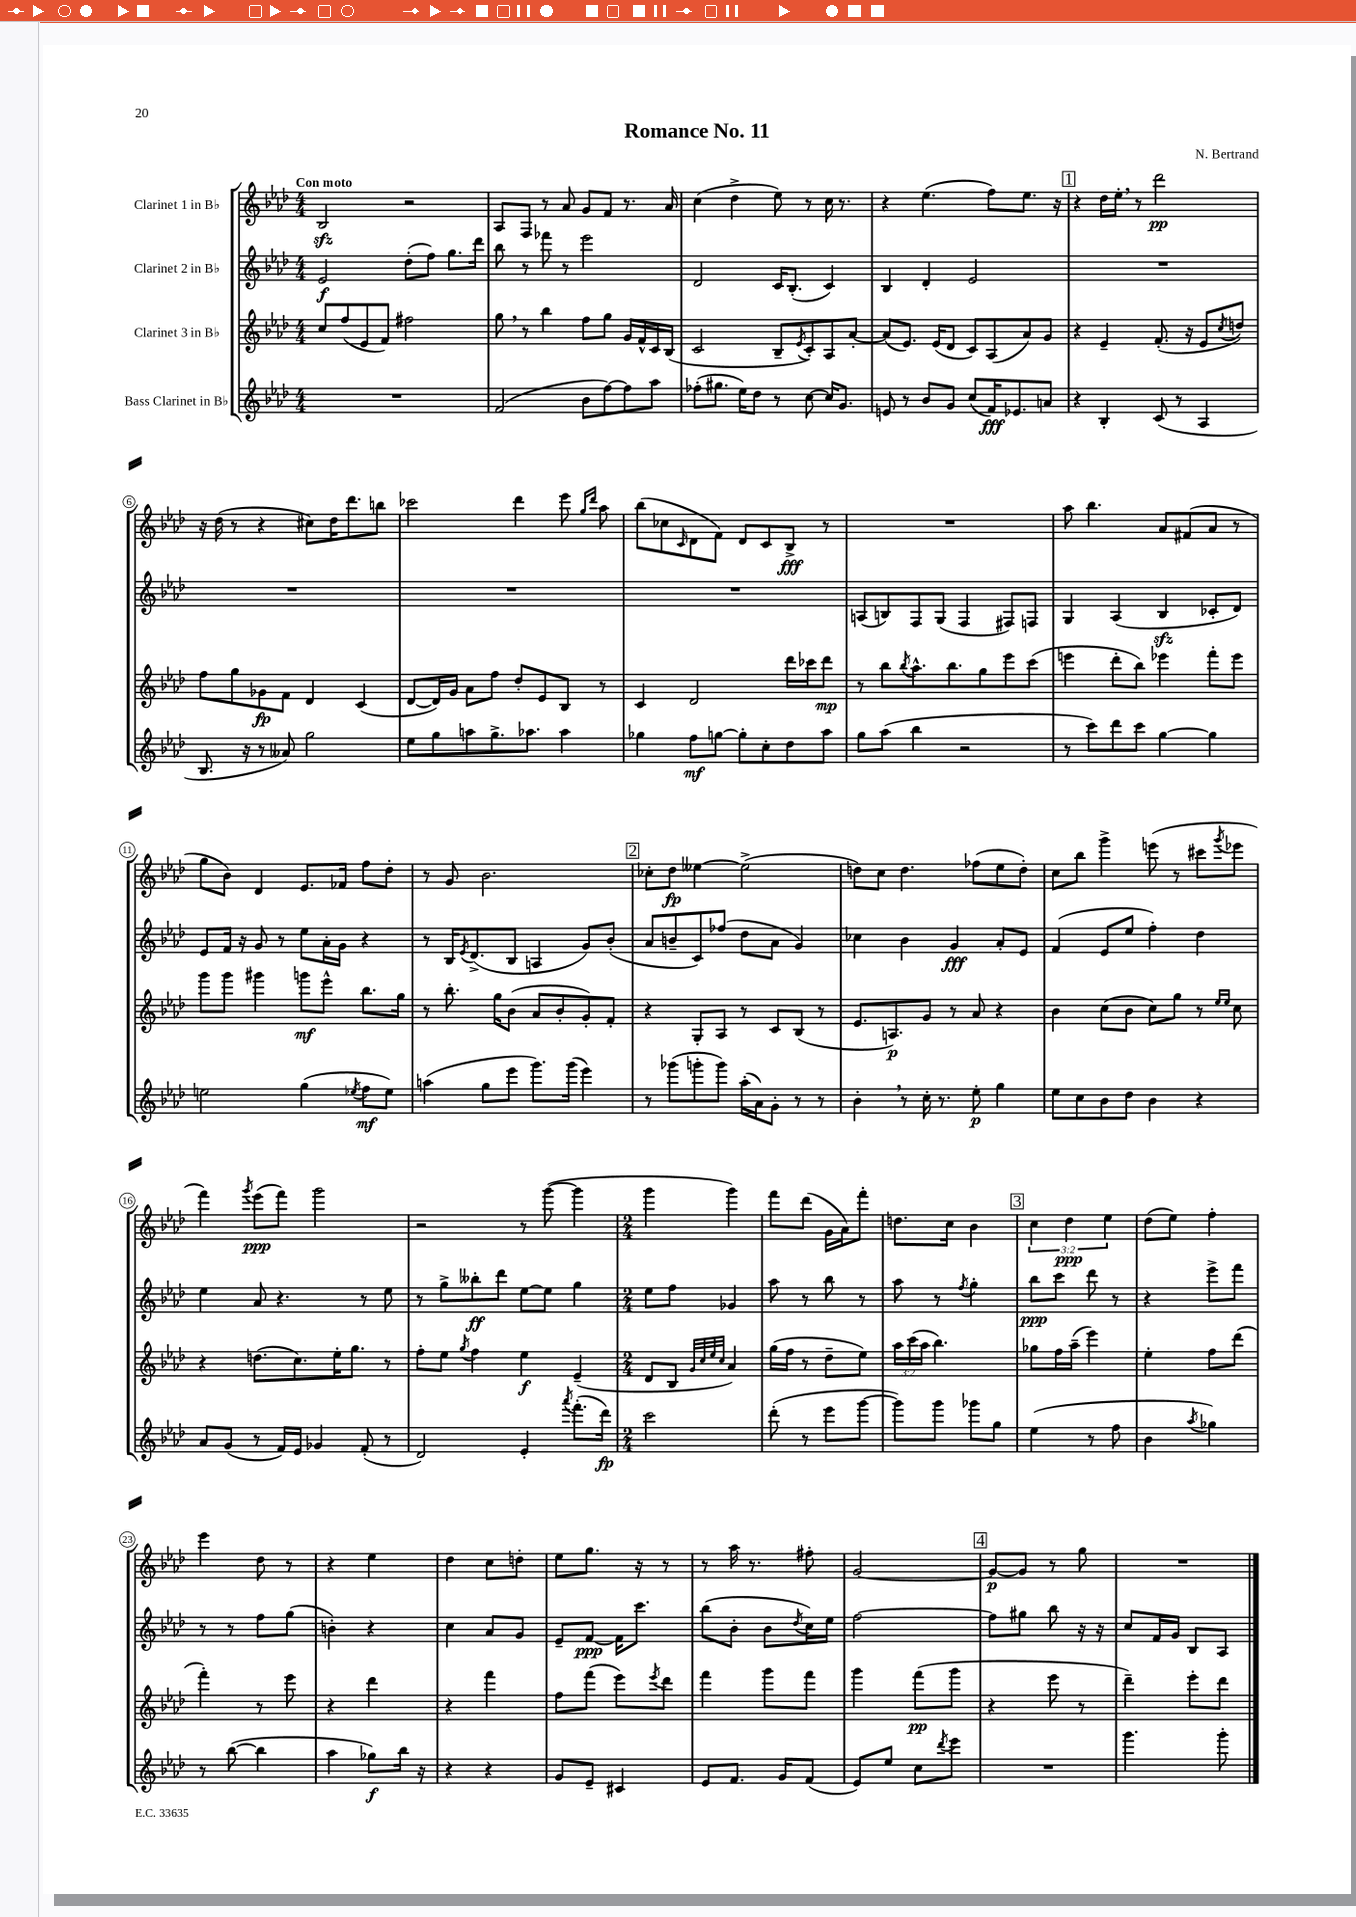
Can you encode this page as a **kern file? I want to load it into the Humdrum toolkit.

**kern	**dynam	**kern	**dynam	**kern	**dynam	**kern	**dynam
*part4	*part4	*part3	*part3	*part2	*part2	*part1	*part1
*staff4	*staff4	*staff3	*staff3	*staff2	*staff2	*staff1	*staff1
*I"Bass Clarinet in B♭	*	*I"Clarinet 3 in B♭	*	*I"Clarinet 2 in B♭	*	*I"Clarinet 1 in B♭	*
*clefG2	*	*clefG2	*	*clefG2	*	*clefG2	*
*k[b-e-a-d-]	*	*k[b-e-a-d-]	*	*k[b-e-a-d-]	*	*k[b-e-a-d-]	*
*M4/4	*	*M4/4	*	*M4/4	*	*M4/4	*
=1	=1	=1	=1	=1	=1	=1	=1
!	!	!	!	!	!	!LO:TX:a:B:t=Con moto	!
1r	.	8cc/L	.	2e-/	f	2B-zz/	.
.	.	(8ff/	.	.	.	.	.
.	.	8e-/	.	.	.	.	.
.	.	8f/J)	.	.	.	.	.
.	.	2ff#X\	.	(8dd-'\L	.	2r	.
.	.	.	.	8ff\J)	.	.	.
.	.	.	.	8.gg\L	.	.	.
.	.	.	.	16ddd-\Jk	.	.	.
=2	=2	=2	=2	=2	=2	=2	=2
(2f/	.	8gg,\	.	8bb-\	.	8A-/L	.
.	.	8r	.	8r	.	8F/J	.
.	.	4bb-\	.	8fff-X\	.	8r	.
.	.	.	.	8r	.	8a-/	.
8b-\L	.	8ff\L	.	2eee-\	.	8g/L	.
[8ff\)	.	8gg\J	.	.	.	8f/J	.
8ff\]	.	16g/LL	.	.	.	8.r	.
.	.	16f^^/	.	.	.	.	.
8aa-\J	.	16c/	.	.	.	.	.
.	.	(16B-/JJ	.	.	.	16a-/	.
=3	=3	=3	=3	=3	=3	=3	=3
(8ff-X'\L	.	2c/	.	2d-/	.	(4cc\	.
8.gg#X\J	.	.	.	.	.	.	.
.	.	.	.	.	.	4dd-^\	.
16ee-\KL)	.	.	.	.	.	.	.
8dd-\J	.	.	.	.	.	.	.
8r	.	8B-~/L	.	16c/KL	.	8ee-\)	.
.	.	.	.	(8.B-'/J	.	.	.
.	.	8qe-/	.	.	.	.	.
[8cc\	.	8c'/)	.	.	.	8r	.
16cc/KL]	.	8A-/	.	4c/)	.	16cc\	.
8.g/J	.	.	.	.	.	8.r	.
.	.	[8a-'/J	.	.	.	.	.
=4	=4	=4	=4	=4	=4	=4	=4
8en/	.	(8a-/L]	.	4B-/	.	4r	.
8r	.	8.e-/J)	.	.	.	.	.
8b-/L	.	.	.	4d-'/	.	(4.ee-\	.
.	.	(16e-/KL	.	.	.	.	.
8g/J	.	8d-/J	.	.	.	.	.
(8cc/L	.	8c/L)	.	2e-/	.	.	.
16f/K)	fff	(8A-/	.	.	.	8ff\L)	.
8.e-X/	.	.	.	.	.	.	.
.	.	8a-/)	.	.	.	8.ee-\J	.
8an/J	.	8g/J	.	.	.	.	.
.	.	.	.	.	.	16r	.
!!LO:REH:place=s1:t=1
=5	=5	=5	=5	=5	=5	=5	=5
4r	.	4r	.	1r	.	4r	.
4B-'/	.	4e-~/	.	.	.	16dd-\LL	.
.	.	.	.	.	.	16ee-',\JJ	.
.	.	.	.	.	.	8r	.
(8c/	.	(8.f'/	.	.	.	2ddd-\	pp
8r	.	.	.	.	.	.	.
.	.	16r	.	.	.	.	.
4A-/	.	8e-/L	.	.	.	.	.
.	.	8qcc/	.	.	.	.	.
.	.	8ddn/J)	.	.	.	.	.
!!LO:LB:g=z
=6	=6	=6	=6	=6	=6	=6	=6
8.B-/	.	8ff\L	.	1r	.	16r	.
.	.	.	.	.	.	(16dd-\	.
.	.	8gg\	.	.	.	8r	.
16r	.	.	.	.	.	.	.
8r	.	8g-X\	fp	.	.	4r	.
8a--X/)	.	8f\J	.	.	.	.	.
2gg\	.	4d-/	.	.	.	8cc#X\L)	.
.	.	.	.	.	.	16dd-\K	.
.	.	.	.	.	.	8.ddd-\	.
.	.	(4c/	.	.	.	.	.
.	.	.	.	.	.	8bbn\J	.
=7	=7	=7	=7	=7	=7	=7	=7
8ee-\L	.	[8d-/L	.	1r	.	2ccc-X\	.
8gg\	.	16d-/L])	.	.	.	.	.
.	.	16g/JJ	.	.	.	.	.
8aan\	.	8a-\L	.	.	.	.	.
8.gg^\	.	8ff\J	.	.	.	.	.
.	.	8dd-'/L	.	.	.	4ddd-\	.
8.aa-X\J	.	.	.	.	.	.	.
.	.	8e-/	.	.	.	.	.
4aa-\	.	8B-/J	.	.	.	8eee-\	.
.	.	.	.	.	.	16qqgg/LL	.
.	.	.	.	.	.	16qqddd-/JJ	.
.	.	8r	.	.	.	8aa-\	.
=8	=8	=8	=8	=8	=8	=8	=8
4gg-X\	.	4c/	.	1r	.	(8bb-\L	.
.	.	.	.	.	.	8cc-X\	.
.	.	.	.	.	.	16qqc/	.
8ff\L	mf	2d-/	.	.	.	8d-\	.
[8ggn\J	.	.	.	.	.	8f\J)	.
8gg'\L]	.	.	.	.	.	8d-/L	.
8cc'\	.	.	.	.	.	8c/	.
8dd-\	.	16ddd-\LL	.	.	.	8B-^/J	fff
.	.	16ccc-X\J	.	.	.	.	.
8aa-\J	.	8ddd-\J	mp	.	.	8r	.
=9	=9	=9	=9	=9	=9	=9	=9
8gg\L	.	8r	.	(8An/L	.	1r	.
(8aa-\J	.	8bb-\L	.	8Bn/)	.	.	.
.	.	8qbb-/	.	.	.	.	.
4bb-\	.	8.aa-^^\	.	8F/	.	.	.
.	.	.	.	(8G/J	.	.	.
.	.	8.bb-\	.	.	.	.	.
2r	.	.	.	4F/	.	.	.
.	.	8gg\	.	.	.	.	.
.	.	8eee-\	.	8F#X/L)	.	.	.
.	.	(8ccc\J	.	8Fn/J	.	.	.
=10	=10	=10	=10	=10	=10	=10	=10
8r	.	4eeen\	.	4G/	.	8aa-\	.
8ccc\L)	.	.	.	.	.	4.bb-\	.
8ddd-\	.	8ddd-'\L	.	(4A-/	.	.	.
8ccc\J	.	8bb-\J)	.	.	.	.	.
[4gg\	.	4eee-X\	.	4B-zz/	.	8a-/L	.
.	.	.	.	.	.	(8f#X/	.
4gg\]	.	8fff'\L	.	8c-X'/L	.	8a-/J	.
.	.	8eee-\J	.	8d-/J)	.	8r	.
!!LO:LB:g=z
=11	=11	=11	=11	=11	=11	=11	=11
2een\	.	8ggg\L	.	8e-/L	.	8gg\L	.
.	.	8ggg\J	.	16f/Jk	.	8b-\J)	.
.	.	.	.	16r	.	.	.
.	.	4ggg#X\	.	8g/	.	4d-/	.
.	.	.	.	8r	.	.	.
(4gg\	.	8gggn\L	mf	8ee-\L	.	8.e-/L	.
.	.	8eee-^^\J	.	16a-'\L	.	.	.
.	.	.	.	16g\JJ	.	16f-X/Jk	.
8qee-X/	.	.	.	.	.	.	.
8ff\L	mf	8.bb-\L	.	4r	.	8ff\L	.
8ee-\J)	.	.	.	.	.	8dd-'\J	.
.	.	16gg\Jk	.	.	.	.	.
=12	=12	=12	=12	=12	=12	=12	=12
(4aan\	.	8r	.	8r	.	8r	.
.	.	8.bb-'\	.	16B-/KL	.	8g/	.
.	.	.	.	8qe-/	.	.	.
.	.	.	.	(8.d-^/	.	.	.
8gg\L	.	.	.	.	.	2.b-\	.
.	.	16gg\KL	.	.	.	.	.
8eee-\J	.	(8b-\J	.	8B-/J	.	.	.
8.ggg\L)	.	8a-/L	.	4An/	.	.	.
.	.	8b-'/	.	.	.	.	.
(16ggg\Jk	.	.	.	.	.	.	.
4eee-\)	.	8g'/)	.	8g/L)	.	.	.
.	.	8f'/J	.	(8b-'/J	.	.	.
!!LO:REH:place=s1:t=2
=13	=13	=13	=13	=13	=13	=13	=13
8r	.	4r	.	8a-/L	.	8cc-X'\L	.
(8ggg-X\L	.	.	.	8bn~/	.	8dd-\J	fp
8gggn'\	.	8G'/L	.	8c/)	.	[4ee--X\	.
8ggg\J)	.	8A-/J	.	(8ff-X/J	.	.	.
(16aa-'\LL	.	8r	.	8dd-\L	.	(2ee--^\]	.
16a-\J)	.	.	.	.	.	.	.
8g'\J	.	8c/L	.	8a-\J	.	.	.
8r	.	(8B-/J	.	4g/)	.	.	.
8r	.	8r	.	.	.	.	.
=14	=14	=14	=14	=14	=14	=14	=14
4b-',\	.	8.e-/L	.	4cc-X\	.	8ddn\L)	.
.	.	.	.	.	.	8cc\J	.
.	.	8.An/)	p	.	.	.	.
8r	.	.	.	4b-\	.	4.dd\	.
16cc'\	.	8g/J	.	.	.	.	.
8.r	.	.	.	.	.	.	.
.	.	8r	.	4g/	fff	.	.
8ee-'\	p	8a-/	.	.	.	(8ff-X\L	.
4gg\	.	4r	.	8a-'/L	.	8ee-\	.
.	.	.	.	8e-/J	.	8dd'\J)	.
=15	=15	=15	=15	=15	=15	=15	=15
8ee-\L	.	4b-\	.	(4f/	.	8cc\L	.
8cc\	.	.	.	.	.	8bb-\J	.
8b-\	.	(8cc\L	.	8e-/L	.	4ggg^\	.
8dd-\J	.	8b-\J	.	8ee-/J	.	.	.
4b-\	.	8cc\L)	.	4ff'\)	.	(8eeen\	.
.	.	8gg\J	.	.	.	8r	.
4r	.	8r	.	4dd-\	.	8ccc#X\L	.
.	.	16qqee-/LL	.	.	.	.	.
.	.	16qqee-/JJ	.	.	.	8qggg/	.
.	.	8cc\	.	.	.	8eee-X\J	.
!!LO:LB:g=z
=16	=16	=16	=16	=16	=16	=16	=16
8a-/L	.	4r	.	4ee-\	.	4fff\)	.
(8g/J	.	.	.	.	.	.	.
.	.	.	.	.	.	8qggg/	.
8r	.	(8.ddn\L	.	8a-/	.	(8eee-\L	ppp
16f/LL)	.	.	.	4.r	.	8fff\J)	.
16e-/JJ	.	8.cc\)	.	.	.	.	.
4g-X/	.	.	.	.	.	2ggg\	.
.	.	16ee-'\K	.	.	.	.	.
.	.	8.gg\J	.	.	.	.	.
(8f'/	.	.	.	8r	.	.	.
8r	.	8r	.	8ee-\	.	.	.
=17	=17	=17	=17	=17	=17	=17	=17
2d-/)	.	8ff'\L	.	8r	.	2r	.
.	.	8ee-\J	.	8gg^\L	.	.	.
.	.	8qgg/	.	.	.	.	.
.	.	4ff\	.	8bb--X'\	ff	.	.
.	.	.	.	8ddd-\J	.	.	.
4e-'/	.	4ee-\	f	[8ee-\L	.	8r	.
.	.	.	.	8ee-\J]	.	([8ggg\	.
8qaaa-/	.	.	.	.	.	.	.
(8.fff'\L	.	(4e-~/	.	4gg\	.	4ggg\]	.
16ddd-\Jk)	fp	.	.	.	.	.	.
=18	=18	=18	=18	=18	=18	=18	=18
*M2/4	*	*M2/4	*	*M2/4	*	*M2/4	*
2ccc\	.	8d-/L	.	8ee-\L	.	4ggg\	.
.	.	8B-/J	.	8ff\J	.	.	.
.	.	32qqg/LLL	.	.	.	.	.
.	.	32qqcc/	.	.	.	.	.
.	.	32qqee-/	.	.	.	.	.
.	.	32qqcc/JJJ	.	.	.	.	.
.	.	4a-/)	.	4g-X/	.	4ggg\)	.
=19	=19	=19	=19	=19	=19	=19	=19
(8ddd-'\	.	(16gg\LL	.	8aa-\	.	8fff\L	.
.	.	16ff\JJ	.	.	.	.	.
8r	.	8r	.	8r	.	(8ddd-\J	.
8eee-\L	.	8dd-~\L	.	8bb-\	.	16g\LL	.
.	.	.	.	.	.	16a-\J)	.
[8ggg\J	.	8ee-\J)	.	8r	.	8fff'\J	.
=20	=20	=20	=20	=20	=20	=20	=20
8ggg\L])	.	24aa-\LL	.	8aa-\	.	8.ddn\L	.
.	.	(24ccc\	.	.	.	.	.
.	.	24aa-\JJ	.	.	.	.	.
8ggg\J	.	4.bb-\)	.	8r	.	.	.
.	.	.	.	.	.	16cc\Jk	.
.	.	.	.	8qff/	.	.	.
8ggg-X\L	.	.	.	4gg'\	.	4b-\	.
8gg\J	.	.	.	.	.	.	.
!!LO:REH:place=s1:t=3
=21	=21	=21	=21	=21	=21	=21	=21
(4ee-\	.	8gg-X\L	.	8bb-\L	ppp	6cc\	.
.	.	16ff\L	.	8ccc\J	.	.	.
.	.	.	.	.	.	6dd-\	ppp
.	.	(16aa-~\JJ	.	.	.	.	.
8r	.	4eee-\)	.	8ddd-\	.	.	.
.	.	.	.	.	.	6ee-\	.
8ff\	.	.	.	8r	.	.	.
=22	=22	=22	=22	=22	=22	=22	=22
4b-\	.	4ee-'\	.	4r	.	(8dd-\L	.
.	.	.	.	.	.	8ee-\J)	.
8qaa-/	.	.	.	.	.	.	.
4gg-X\)	.	8ff\L	.	8eee-^\L	.	4ff'\	.
.	.	(8ddd-\J	.	8fff\J	.	.	.
!!LO:LB:g=z
=23	=23	=23	=23	=23	=23	=23	=23
8r	.	4fff'\)	.	8r	.	4eee-\	.
([8bb-\	.	.	.	8r	.	.	.
4bb-\]	.	8r	.	8ff\L	.	8dd-\	.
.	.	8eee-\	.	(8gg\J	.	8r	.
=24	=24	=24	=24	=24	=24	=24	=24
4aa-\	.	4r	.	4bn'\)	.	4r	.
8gg-X\L)	f	4ddd-\	.	4r	.	4ee-\	.
16bb-\Jk	.	.	.	.	.	.	.
16r	.	.	.	.	.	.	.
=25	=25	=25	=25	=25	=25	=25	=25
4r	.	4r	.	4cc\	.	4dd-\	.
4r	.	4fff\	.	8a-/L	.	8cc\L	.
.	.	.	.	8g/J	.	8ddn'\J	.
=26	=26	=26	=26	=26	=26	=26	=26
8g/L	.	8ff\L	.	8e-~/L	.	8ee-\L	.
8e-~/J	.	(8fff\J	.	[8f/J	ppp	8.gg\J	.
4c#X/	.	8eee-\L)	.	16f\KL]	.	.	.
.	.	.	.	8.ccc\J	.	16r	.
.	.	8qeee-/	.	.	.	.	.
.	.	8ddd-\J	.	.	.	8r	.
=27	=27	=27	=27	=27	=27	=27	=27
8e-/L	.	4fff\	.	(8bb-\L	.	8r	.
8.f/J	.	.	.	8b-'\J	.	16aa-\	.
.	.	.	.	.	.	8.r	.
.	.	8ggg\L	.	8b-\L	.	.	.
16g/KL	.	.	.	.	.	.	.
.	.	.	.	8qdd-/	.	.	.
(8f/J	.	8fff\J	.	16cc\L)	.	8ff#X'\	.
.	.	.	.	16ee-\JJ	.	.	.
=28	=28	=28	=28	=28	=28	=28	=28
8e-/L)	.	4ggg\	.	[2ff\	.	[2g/	.
8ee-/J	.	.	.	.	.	.	.
8cc\L	.	(8fff\L	pp	.	.	.	.
8qddd-/	.	.	.	.	.	.	.
8eee-\J	.	8ggg\J	.	.	.	.	.
!!LO:REH:place=s1:t=4
=29	=29	=29	=29	=29	=29	=29	=29
2r	.	4r	.	8ff\L]	.	8g/L_	p
.	.	.	.	8gg#X\J	.	8g/J]	.
.	.	8eee-\	.	8bb-\	.	8r	.
.	.	8r	.	16r	.	8gg\	.
.	.	.	.	16r	.	.	.
=30	=30	=30	=30	=30	=30	=30	=30
4.ggg\	.	4ddd-~\)	.	8cc/L	.	2r	.
.	.	.	.	16f/L	.	.	.
.	.	.	.	16g/JJ	.	.	.
.	.	8eee-'\L	.	8B-/L	.	.	.
8ggg'\	.	8ddd-\J	.	8A-/J	.	.	.
==	==	==	==	==	==	==	==
*-	*-	*-	*-	*-	*-	*-	*-
